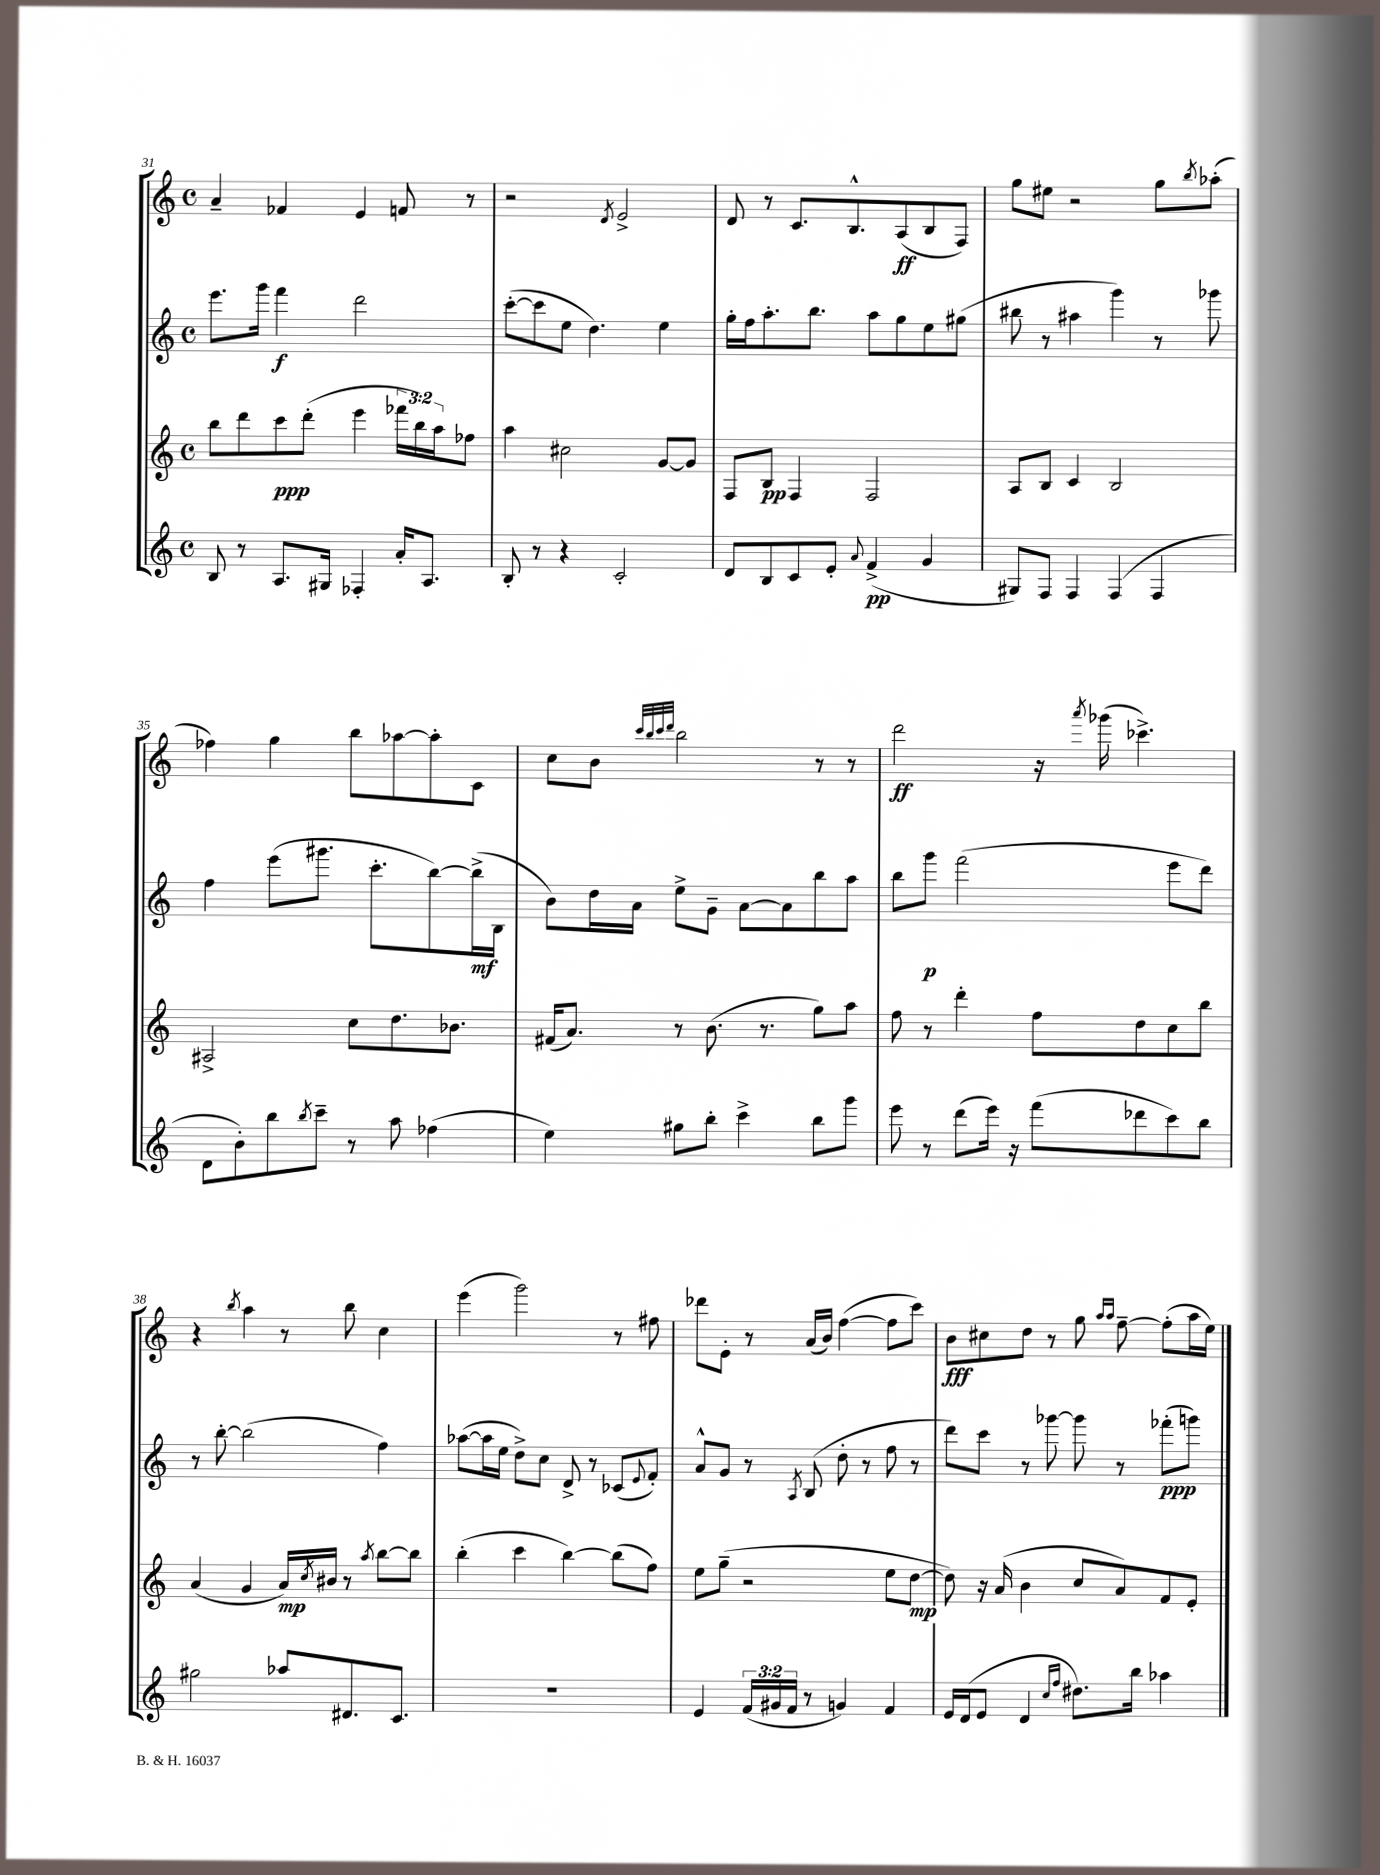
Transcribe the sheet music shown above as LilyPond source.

<<
\new StaffGroup <<
\new Staff = "s0" {
    \clef treble \key c \major \defaultTimeSignature \time 4/4
    a'4-- fes'4 e'4 f'8 r8 |
    r2 \acciaccatura { d'8 } e'2-> |
    d'8 r8 c'8. b8.-^ a8\ff( b8 f8) |
    g''8 eis''8 r2 g''8 \acciaccatura { b''8 } aes''8-.( |
    fes''4) g''4 b''8 aes''8~ aes''8-. c'8 |
    c''8 b'8 \grace { c'''32 b''32 c'''32 d'''32 } b''2 r8 r8 |
    d'''2\ff r16 \acciaccatura { a'''8 } ges'''16( ces'''4.->) |
    r4 \acciaccatura { b''8 } a''4 r8 b''8 c''4 |
    e'''4( g'''2) r8 fis''8 |
    des'''8 e'8-. r8 a'16( b'16) f''4~( f''8 c'''8) |
    b'8\fff cis''8 d''8 r8 g''8 \grace { a''16 a''16 } f''8~-- f''8-.( a''16 e''16) \bar "|." |
}
\new Staff = "s1" {
    \clef treble \key c \major \defaultTimeSignature \time 4/4
    e'''8. g'''16 f'''4\f d'''2 |
    c'''8~-.( c'''8 e''8 d''4.) e''4 |
    g''16-. f''16 a''8.-. b''8. a''8 g''8 e''8 gis''8( |
    bis''8 r8 ais''4 g'''4) r8 ges'''8 |
    f''4 e'''8( gis'''8. c'''8.-. b''8~) b''16->\mf( b16 |
    b'8) d''16 a'16 e''8-> g'8-- a'8~ a'8 b''8 a''8 |
    b''8 g'''8\p f'''2( e'''8 d'''8) |
    r8 b''8~-. b''2( f''4) |
    aes''8~( aes''16 e''16 d''8->) c''8 d'8-> r8 ces'8( \appoggiatura { e'8 } f'8-.) |
    a'8-^ g'8 r8 \acciaccatura { a8 } b8( d''8-. r8 f''8 r8 |
    d'''8) c'''8 r8 ges'''8~ ges'''8 r8 fes'''8-.\ppp( g'''8) \bar "|." |
}
\new Staff = "s2" {
    \clef treble \key c \major \defaultTimeSignature \time 4/4 \override Staff.TupletNumber.text = #tuplet-number::calc-fraction-text
    b''8 d'''8 c'''8\ppp d'''8-.( e'''4 \tuplet 3/2 { fes'''16 b''16) a''16 } fes''8 |
    a''4 cis''2 g'8~ g'8 |
    f8 b8\pp f4 f2 |
    a8 b8 c'4 b2 |
    ais2-> c''8 d''8. bes'8. |
    fis'16( a'8.) r8 b'8.( r8. g''8) a''8 |
    f''8 r8 d'''4-. f''8 d''8 c''8 b''8 |
    a'4( g'4 a'16\mp) \acciaccatura { c''8 } bis'16 r8 \acciaccatura { a''8 } b''8~ b''8 |
    b''4-.( c'''4 b''4~) b''8( f''8) |
    e''8 g''8--( r2 e''8 d''8~\mp |
    d''8) r16 a'16( b'4 c''8 a'8) f'8 e'8-. \bar "|." |
}
\new Staff = "s3" {
    \clef treble \key c \major \defaultTimeSignature \time 4/4 \override Staff.TupletNumber.text = #tuplet-number::calc-fraction-text
    b8 r8 a8. gis16 fes4-. a'16-. a8. |
    b8-. r8 r4 c'2-. |
    d'8 b8 c'8 e'8-. \appoggiatura { a'8 } f'4->\pp( g'4 |
    gis8) f8 f4 f4( f4 |
    d'8 b'8-.) b''8 \acciaccatura { b''8 } c'''8-- r8 a''8 fes''4( |
    e''4) gis''8 b''8-. c'''4-> b''8 g'''8 |
    e'''8 r8 d'''8( e'''16) r16 f'''8( des'''8 c'''8) b''8 |
    gis''2 aes''8 dis'8. c'8. |
    R1 |
    e'4 \tuplet 3/2 { f'16( gis'16 f'16 } r8 g'4) f'4 |
    e'16 d'16( e'8 d'4 \grace { c''16 f''16 } dis''8.) b''16 aes''4 \bar "|." |
}
>>
>>
\layout { \context { \Score currentBarNumber = #31 } }
